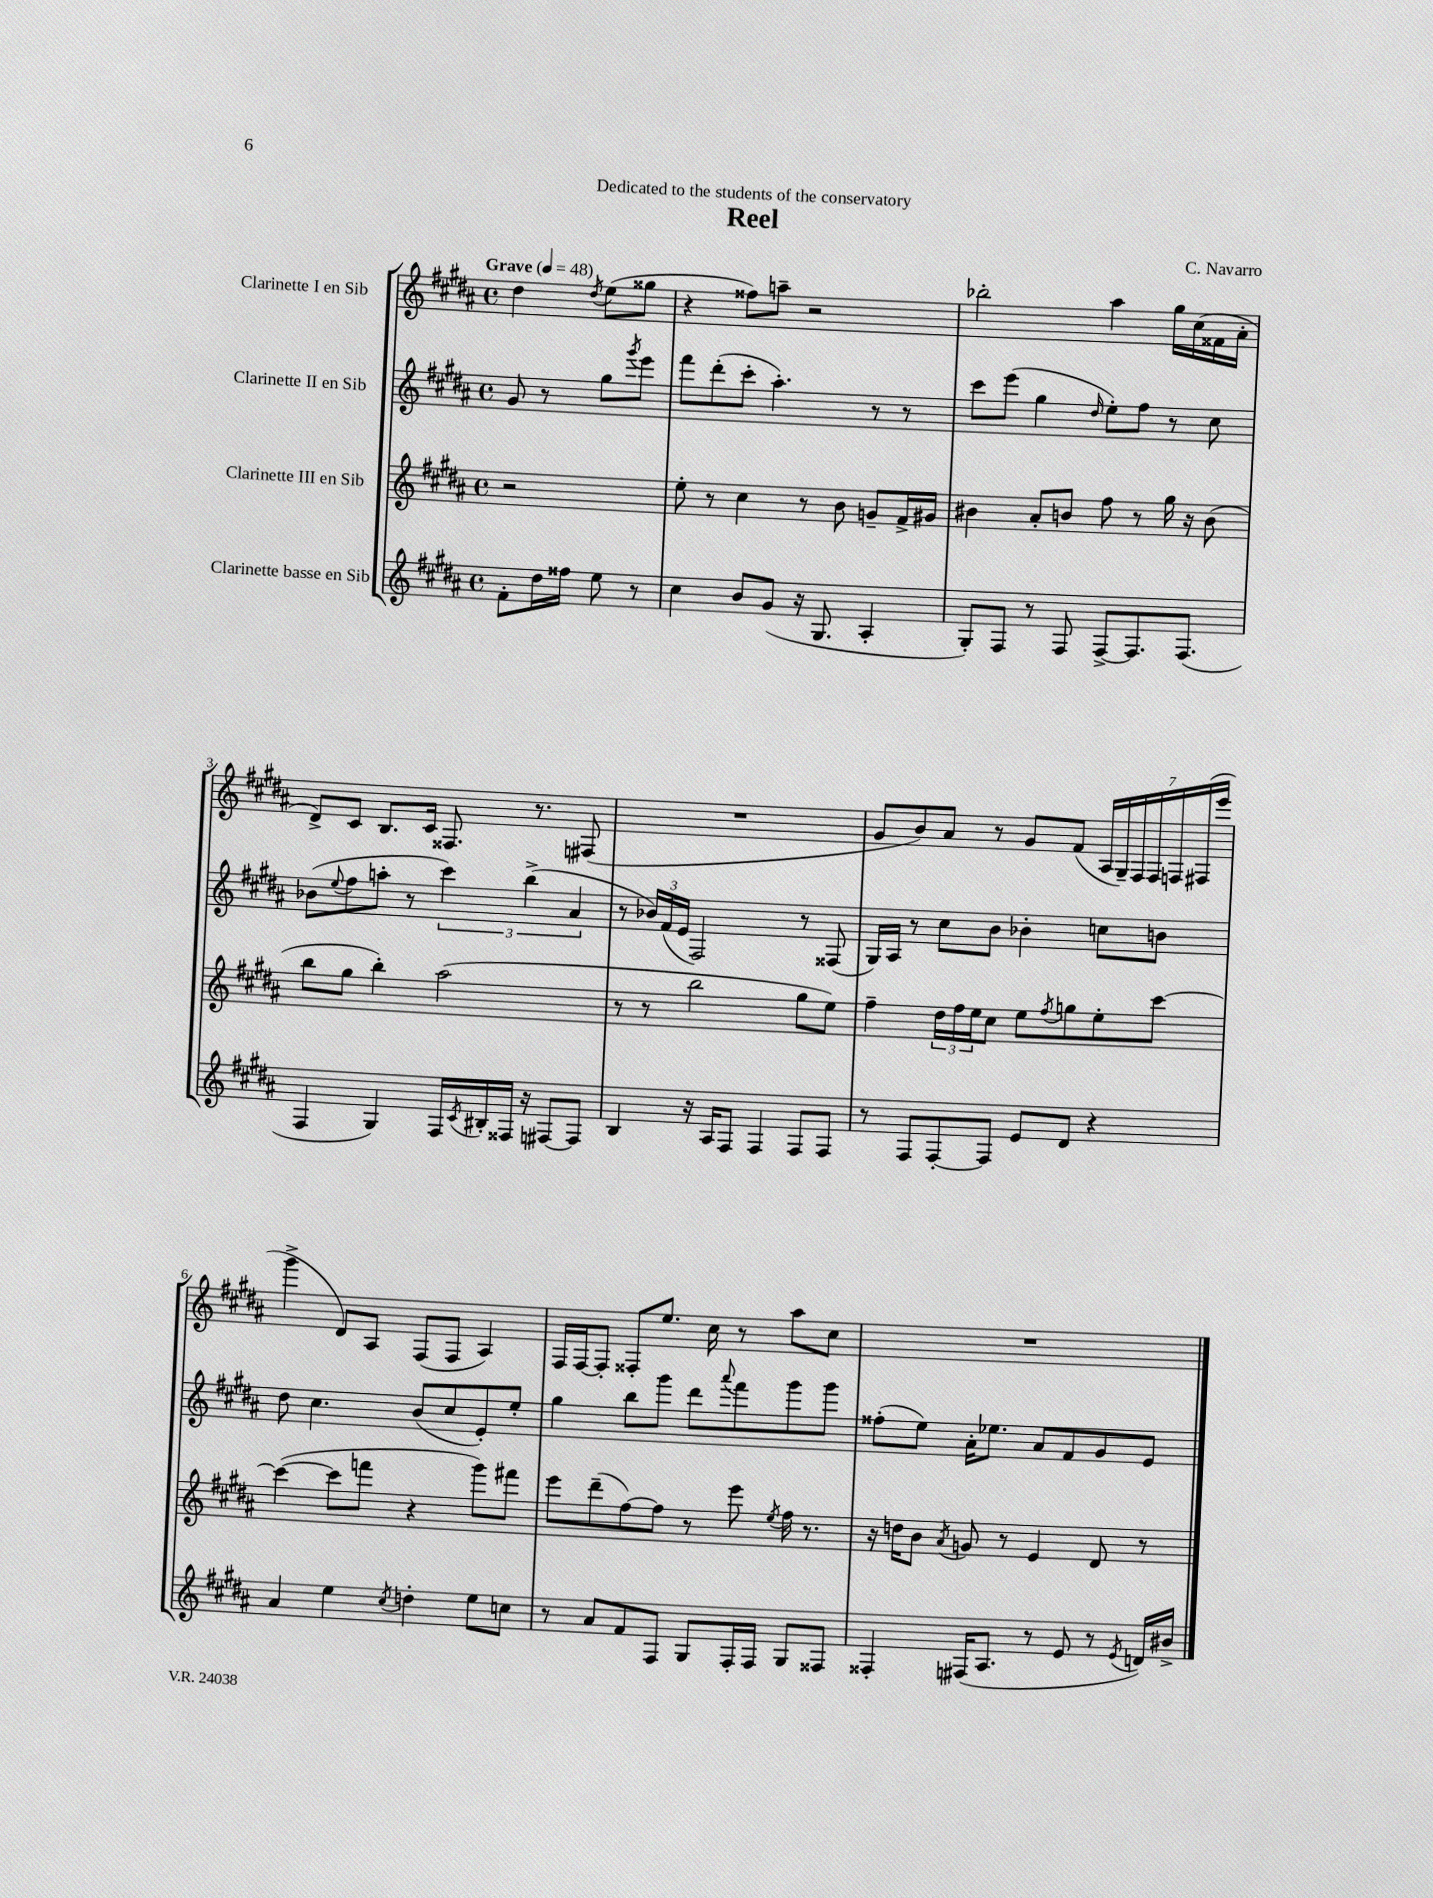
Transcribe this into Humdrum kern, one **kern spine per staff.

**kern	**kern	**kern	**kern
*staff4	*staff3	*staff2	*staff1
*clefG2	*clefG2	*clefG2	*clefG2
*k[f#c#g#d#a#]	*k[f#c#g#d#a#]	*k[f#c#g#d#a#]	*k[f#c#g#d#a#]
*M4/4	*M4/4	*M4/4	*M4/4
*met(c)	*met(c)	*met(c)	*met(c)
*MM48	*MM48	*MM48	*MM48
8f#'\L	2r	8g#/	4dd#\
16dd#\L	.	8r	.
16ff##\JJ	.	.	.
.	.	.	8qdd#/
8ee\	.	8gg#\L	(8ee\L
.	.	8qggg#/	.
8r	.	8eee\J	8gg##\J
=	=	=	=
4cc#\	8ee'\	8fff#\L	4r
.	8r	(8ddd#'\	.
8b/L	4cc#\	8ccc#'\J	8ff##\L)
(8g#/J	.	4.aa#'\)	8aa~\J
16r	8r	.	2r
8.G#/	.	.	.
.	8b\	.	.
4A#'/	8g~/L	8r	.
.	16f#^/L	8r	.
.	16g#/JJ	.	.
=	=	=	=
8G#'/L)	4b#\	8ccc#\L	2bb-'\
8F#/J	.	(8eee\J	.
8r	8a#'/L	4gg#\	.
8F#/	8b/J	.	.
.	.	16qqdd#/	.
[8F#^/L	8ff#\	8ee'\L)	4aa#\
8.F#/]	8r	8ff#\J	.
.	16gg#\	8r	16gg#\LL
(8.F#/J	16r	.	(16cc#\
.	(8b\	8cc#\	16f##\
.	.	.	16a#'\JJ
=	=	=	=
4F#/	8bb\L	(8b-\L	8d#^/L)
.	.	8qqee/	.
.	8gg#\J	8ff#\	8c#/J
4G#/)	4bb'\)	8aa'\J	8.B/L
.	.	8r	.
.	.	.	16c#/Jk
16F#/LL	(2aa#\	6ccc#\)	8.F##/
8qc#/	.	.	.
16B#'/	.	.	.
16F##/JJ	.	.	.
.	.	(6bb^\	.
16r	.	.	8.r
[8F#/L	.	.	.
.	.	6a#/	.
8F#/]J	.	.	(8F#/
=	=	=	=
4B/	8r	8r	1r
.	8r	24b-/LL)	.
.	.	(24f#/	.
.	.	24e/JJ	.
16r	2bb\	2F#/)	.
16A#/LK	.	.	.
8F#/J	.	.	.
4F#/	.	.	.
8F#/L	8gg#\L	8r	.
8F#/J	8ee\J)	(8F##/	.
=	=	=	=
8r	4ff#~\	16G#/LL)	8g#/L
.	.	16A#/JJ	.
8F#/L	.	8r	8b/)
[8F#'/	24dd#\LL	8cc#\L	8a#/J
.	24ff#\	.	.
.	24ee\J	.	.
8F#/]J	8cc#\J	8b\J	8r
8e/L	8ee\L	4b-'\	8g#/L
.	8qff#/	.	.
8d#/J	8gg\	.	(8f#/J
4r	8ee'\	8cc\L	28A#/LL
.	.	.	28G#~/)
.	.	.	28F#/
.	.	.	28F#/
.	[8ccc#\J	8b\J	.
.	.	.	28F/
.	.	.	(28F#/
.	.	.	28eee/JJ
=	=	=	=
4a#/	(4ccc#\_	8dd#\	4ggg#^\
.	.	4.cc#\	.
4ee\	8ccc#\]L	.	8d#/L)
.	8fff\J	.	8A#/J
8qcc#/	.	.	.
4dd'\	4r	(8b/L	(8F#/L
.	.	8cc#/	8F#/J
8ee\L	8ggg#\L)	8e'/)	4A#/)
8cc\J	8fff#\J	8ee'/J	.
=	=	=	=
8r	8eee\L	4gg#\	16F#/LL
.	.	.	[16F#/J
8a#/L	(8ddd#~\	.	8F#'/]J
8f#/	[8ff#\)	8bb\L	8F##'/L
8F#/J	8ff#\]J	8ggg#\J	8.ee/J
8G#/L	8r	8ddd#\L	.
.	.	.	16cc#\
.	.	8qqaaa#/	.
16F#'/L	8eee\	8fff#\	8r
16F#/JJ	.	.	.
.	8qee/	.	.
8G#/L	16ff#\	8ggg#\	8aa#\L
.	8.r	.	.
8F##/J	.	8ggg#\J	8cc#\J
=	=	=	=
4F##'/	16r	(8ff##'\L	1r
.	16dd\LK	.	.
.	8b\J	8ee\J)	.
.	8qa#/	.	.
(16F#/LK	8g/	16a#'\LK	.
8.A#/J	.	8.ee-\J	.
.	8r	.	.
8r	4e/	8a#/L	.
8e/	.	8f#/	.
8r	8d#/	8g#/	.
8qe/	.	.	.
16d/LL)	8r	8e/J	.
16b#^/JJ	.	.	.
==	==	==	==
*-	*-	*-	*-
